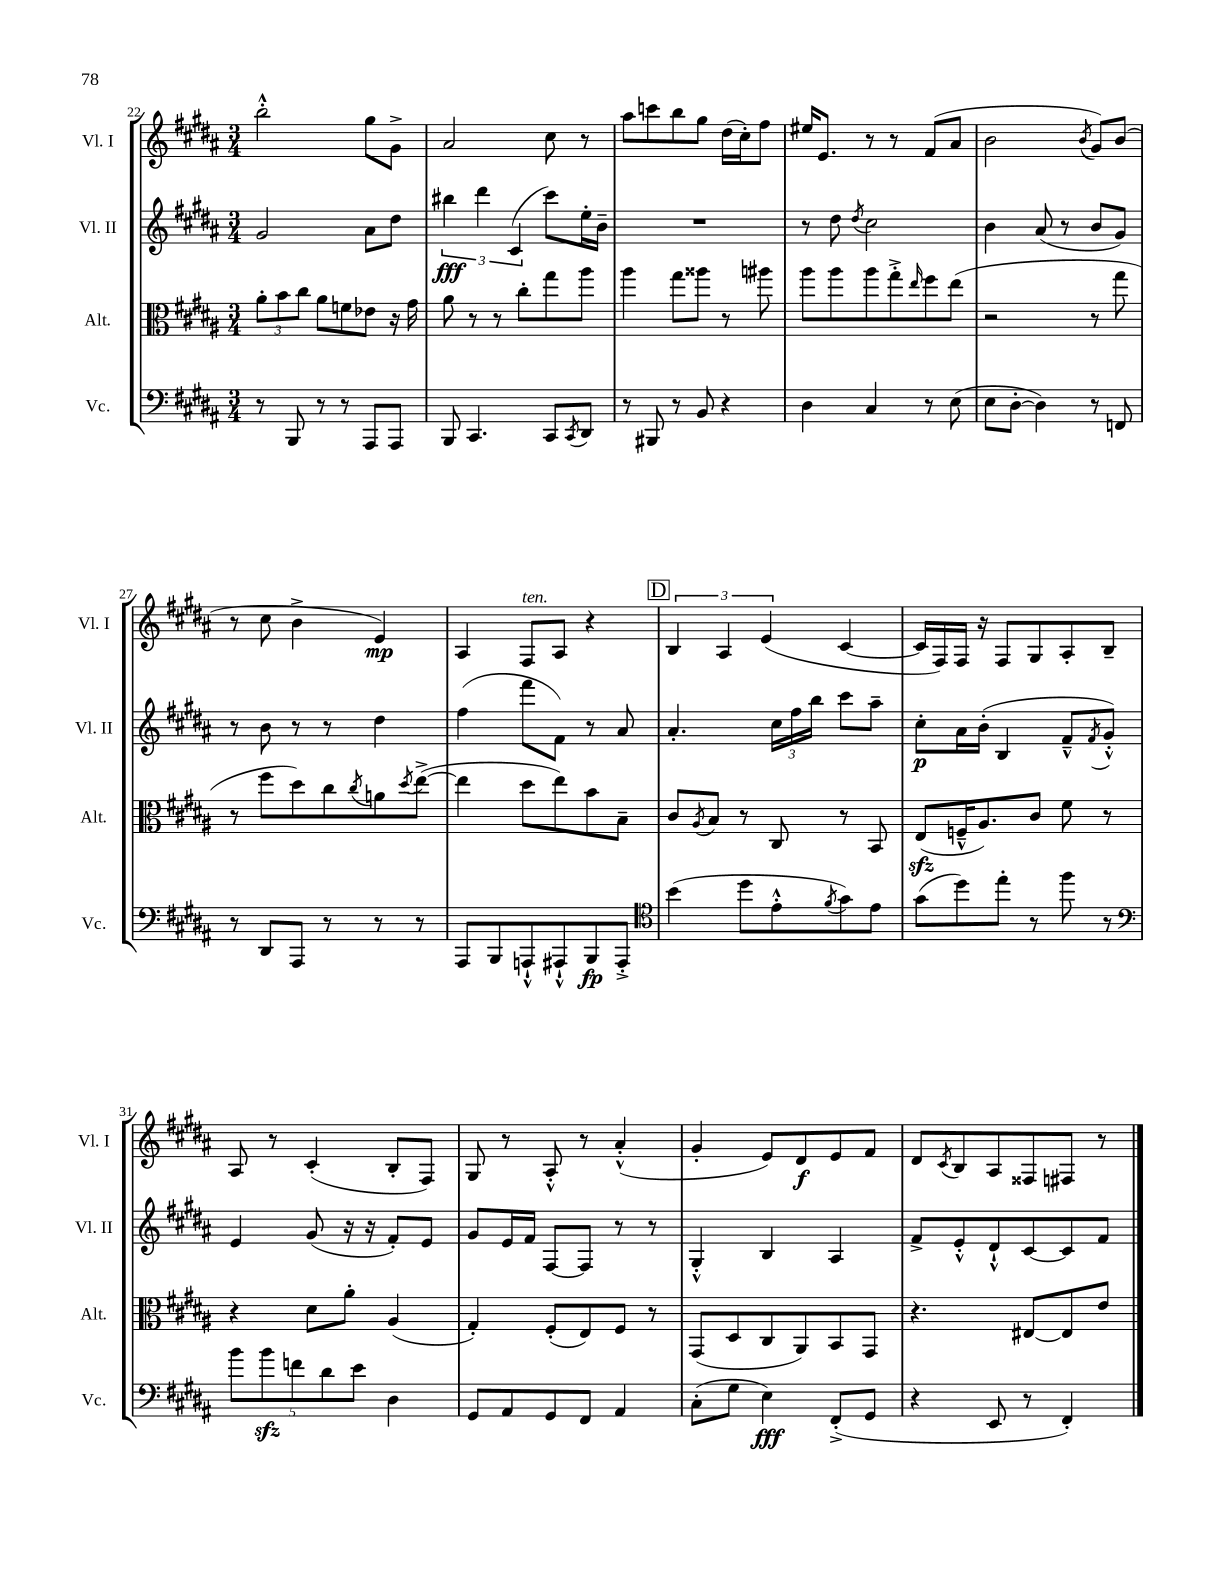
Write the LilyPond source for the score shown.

<<
\new StaffGroup <<
\new Staff = "s0" \with { instrumentName = "Vl. I" shortInstrumentName = "Vl. I" } {
    \clef treble \key b \major \numericTimeSignature \time 3/4
    b''2-.-^ gis''8 gis'8-> |
    ais'2 cis''8 r8 |
    ais''8 c'''8 b''8 gis''8 dis''16( cis''16-.) fis''8 |
    eis''16 e'8. r8 r8 fis'8( ais'8 |
    b'2 \acciaccatura { b'8 } gis'8) b'8( |
    r8 cis''8 b'4-> e'4\mp) |
    ais4 fis8^\markup { \italic "ten." } ais8 r4 |
    \mark \markup { \box "D" } \tuplet 3/2 { b4 ais4 e'4( } cis'4~ |
    cis'16 fis16) fis16 r16 fis8 gis8 ais8-. b8-- |
    ais8 r8 cis'4-.( b8-. fis8) |
    gis8 r8 ais8-.-^ r8 ais'4-.-^( |
    gis'4-. e'8) dis'8\f e'8 fis'8 |
    dis'8 \acciaccatura { cis'8 } b8 ais8 fisis8 fis8 r8 \bar "|." |
}
\new Staff = "s1" \with { instrumentName = "Vl. II" shortInstrumentName = "Vl. II" } {
    \clef treble \key b \major \numericTimeSignature \time 3/4
    gis'2 ais'8 dis''8 |
    \tuplet 3/2 { bis''4\fff dis'''4 cis'4( } cis'''8) e''16-. b'16-- |
    R2. |
    r8 dis''8 \acciaccatura { dis''8 } cis''2 |
    b'4 ais'8( r8 b'8 gis'8) |
    r8 b'8 r8 r8 dis''4 |
    fis''4( fis'''8 fis'8) r8 ais'8 |
    \mark \markup { \box "D" } ais'4.-. \tuplet 3/2 { cis''16 fis''16 b''16 } cis'''8 ais''8-- |
    cis''8-.\p ais'16 b'16-.( b4 fis'8---^ \acciaccatura { fis'8 } gis'8-.-^) |
    e'4 gis'8( r16 r16 fis'8-.) e'8 |
    gis'8 e'16 fis'16 fis8~ fis8 r8 r8 |
    gis4-.-^ b4 ais4 |
    fis'8-> e'8-.-^ dis'8-!-^ cis'8~ cis'8 fis'8 \bar "|." |
}
\new Staff = "s2" \with { instrumentName = "Alt." shortInstrumentName = "Alt." } {
    \clef alto \key b \major \numericTimeSignature \time 3/4
    \tuplet 3/2 { ais'8-. b'8 cis''8 } ais'8 f'8 ees'8 r16 gis'16 |
    ais'8 r8 r8 cis''8-. gis''8 ais''8 |
    ais''4 gis''8 aisis''8 r8 ais''8 |
    ais''8 ais''8 ais''8 gis''8-.-> \grace { e''16 } fis''8 e''8( |
    r2 r8 gis''8 |
    r8 fis''8 dis''8) cis''8 \acciaccatura { cis''8 } a'8 \acciaccatura { dis''8 } e''8~->( |
    e''4 dis''8 e''8) b'8 b8-- |
    \mark \markup { \box "D" } cis'8 \acciaccatura { ais8 } b8 r8 cis8 r8 b,8 |
    e8\sfz( f16---^ ais8.) cis'8 fis'8 r8 |
    r4 dis'8 ais'8-. ais4( |
    gis4-.) fis8-.( e8) fis8 r8 |
    gis,8( dis8 cis8 ais,8) b,8 gis,8 |
    r4. eis8~ eis8 e'8 \bar "|." |
}
\new Staff = "s3" \with { instrumentName = "Vc." shortInstrumentName = "Vc." } {
    \clef bass \key b \major \numericTimeSignature \time 3/4
    r8 b,,8 r8 r8 ais,,8 ais,,8 |
    b,,8 cis,4. cis,8 \acciaccatura { cis,8 } dis,8 |
    r8 bis,,8 r8 b,8 r4 |
    dis4 cis4 r8 e8( |
    e8 dis8~-. dis4) r8 f,8 |
    r8 dis,8 ais,,8 r8 r8 r8 |
    ais,,8 b,,8 a,,8-!-^ ais,,8-!-^ b,,8\fp ais,,8-.-> |
    \mark \markup { \box "D" } \clef tenor b'4( dis''8 e'8-.-^ \acciaccatura { fis'8 } gis'8) e'8 |
    gis'8( dis''8) e''8-. r8 fis''8 r8 |
    \clef bass \tuplet 5/4 { b'8 b'8\sfz f'8 dis'8 e'8 } dis4 |
    gis,8 ais,8 gis,8 fis,8 ais,4 |
    cis8-.( gis8 e4\fff) fis,8-.->( gis,8 |
    r4 e,8 r8 fis,4-.) \bar "|." |
}
>>
>>
\layout { \context { \Score currentBarNumber = #22 } }
